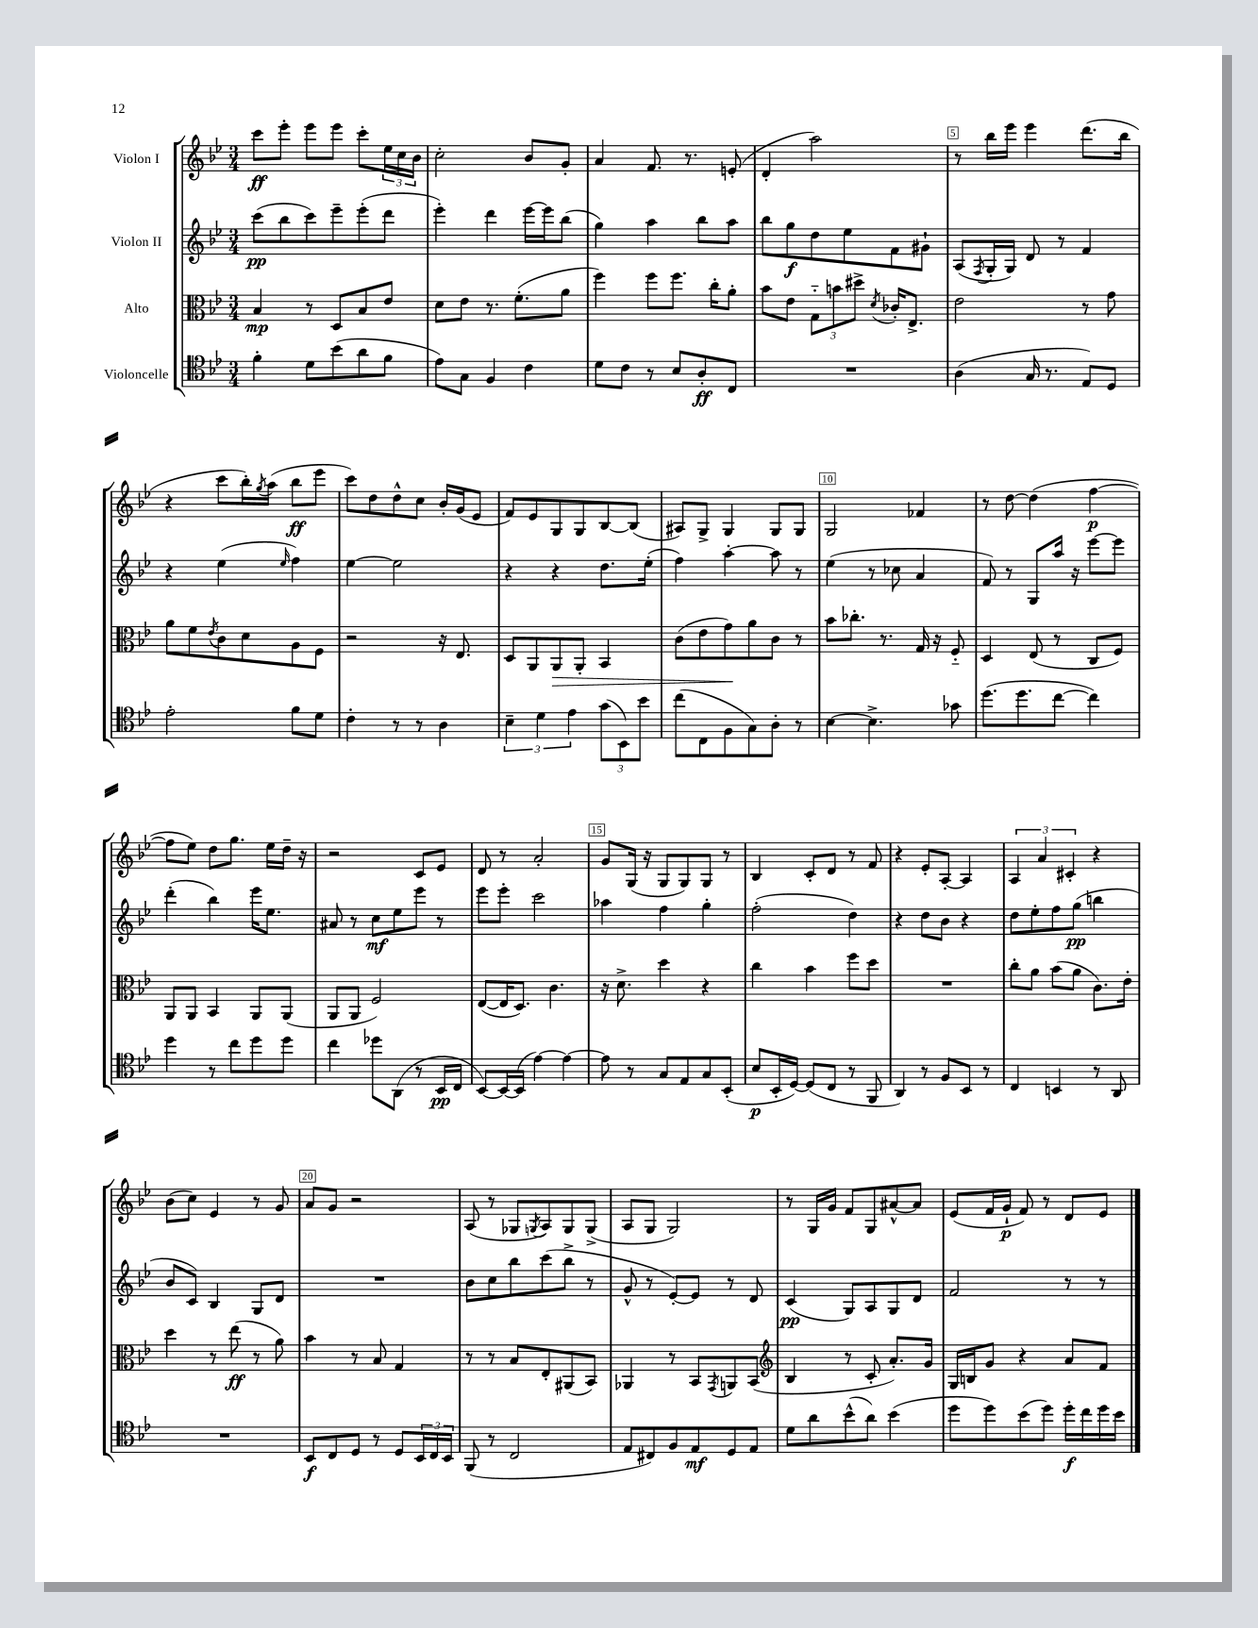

**kern	**kern	**kern	**kern
*staff4	*staff3	*staff2	*staff1
*clefC4	*clefC3	*clefG2	*clefG2
*k[b-e-]	*k[b-e-]	*k[b-e-]	*k[b-e-]
*M3/4	*M3/4	*M3/4	*M3/4
4f'\	4B-/	(8ccc\L	8ccc\L
.	.	8bb-\	8eee-'\J
8d\L	8r	8ccc\)	8eee-\L
(8b-\	8D/L	8eee-~\	8eee-\J
8a\	8B-/	(8eee-'\	8ccc'\L
8f\J	8e-/J	8ddd\J	24ee-\L
.	.	.	24cc\
.	.	.	24b-\JJ
=	=	=	=
8e-\L)	8d\L	4eee-'\)	2cc'\
8G\J	8e-\J	.	.
4F/	8.r	4ddd\	.
.	(8.f'\L	.	.
4c\	.	[16eee-\LL	8b-/L
.	.	16eee-\]J	.
.	8a\J	(8bb-\J	8g'/J
=	=	=	=
8d\L	4ff\)	4gg\)	4a/
8c\J	.	.	.
8r	8ff\L	4aa\	8.f/
8B-/L	8.ff\J	.	.
.	.	.	8.r
8A'/	.	8bb-\L	.
.	16cc'\LK	.	.
8C/J	8a'\J	8aa\J	(8e'/
=	=	=	=
2.r	8b-\L	8bb-\L	4d'/
.	8e-\J	8gg\	.
.	12G'~\L	8dd\	2aa\)
.	12b\	.	.
.	.	8ee-\	.
.	12dd#^\J	.	.
.	8qd/	.	.
.	16c-'/LK	8f\	.
.	8.E-^/J	.	.
.	.	8g#`\J	.
=	=	=	=
(4A\	2e-\	(8A/L	8r
.	.	8qF/	.
.	.	16G'/L	16bb-\LL
.	.	16G/JJ)	16eee-\JJ
16G/	.	8d/	4eee-\
8.r	.	.	.
.	.	8r	.
8E-/L)	8r	4f/	(8.ddd\L
8D/J	8g\	.	.
.	.	.	16bb-\Jk
=	=	=	=
2e-'\	8a\L	4r	4r
.	8f\	.	.
.	8qe-/	.	.
.	8c\	(4ee-\	8ccc\L
.	8d\	.	16bb-'\L)
.	.	.	8qgg/
.	.	.	(16aa\JJ
.	.	16qqee-/	.
8f\L	8A\	4ff\)	8bb-\L
8d\J	8F\J	.	8eee-\J
=	=	=	=
4c'\	2r	[4ee-\	8ccc\L)
.	.	.	8dd\
8r	.	2ee-\]	8dd^^\
8r	.	.	8cc\J
4A\	16r	.	16b-'/LL
.	8.E-/	.	(16g/J
.	.	.	8e-/J
=	=	=	=
6B-~\	8D/L	4r	8f/L)
.	8AA/	.	8e-/
6d\	.	.	.
.	8AA/	4r	8G/
6e-\	.	.	.
.	8AA'/J	.	8G/
(12g\L	4BB-/	8.dd\L	[8B-/
12BB-\)	.	.	.
.	.	.	(8B-/]J
12b-\J	.	.	.
.	.	(16ee-'\Jk	.
=	=	=	=
(8cc\L	(8c\L	4ff\)	8A#/L)
8C\	8e-\	.	8G^/J
8F\	8g\)	[4aa'\	4G/
8G\)	8a\	.	.
8A'\J	8c\J	8aa\]	8G/L
8r	8r	8r	8G/J
=	=	=	=
[4B-\	8b-\L	(4ee-\	2G/
.	8.cc-'\J	.	.
4.B-^\]	.	8r	.
.	8.r	.	.
.	.	8cc-\	.
.	16G/	4a/	4f-/
.	16r	.	.
8g-\	8F'~/	.	.
=	=	=	=
(8.dd\L	4D/	8f/)	8r
.	.	8r	[8dd\
8.dd\	.	.	.
.	(8E-/	8G/L	(4dd\]
[8cc\J	8r	16aa/Jk	.
.	.	16r	.
4cc\])	8C/L	[8eee-\L	[4ff\
.	8F/J)	8eee-\]J	.
=	=	=	=
4dd\	8AA/L	(4ddd'\	8ff\]L
.	8AA/J	.	8ee-\J)
8r	4BB-/	4bb-\)	8dd\L
8cc\L	.	.	8.gg\J
8dd\	8AA/L	16eee-\LK	.
.	.	8.ee-\J	16ee-\LL
8dd\J	(8AA/J	.	16dd~\JJ
.	.	.	16r
=	=	=	=
4cc\	8AA/L	8a#/	2r
.	8AA/J	8r	.
8dd-\L	2F/)	8cc\L	.
(8AA\J	.	8ee-\	.
8r	.	8eee-\J	8c/L
16BB-/LL	.	8r	8e-/J
16C/JJ	.	.	.
=	=	=	=
[8BB-/L)	([8E-/L	8eee-\L	8d/
16BB-/_L	16E-/]K	8eee-'\J	8r
(16BB-/]JJ	8.D/J)	.	.
[4e-\)	.	2ccc\	2a'/
.	4.c\	.	.
4e-\_	.	.	.
=	=	=	=
8e-\]	16r	4aa-\	8g/L
.	8.d^\	.	.
8r	.	.	(16G/Jk
.	.	.	16r
8G/L	4dd\	4ff\	8G/L
8E-/	.	.	8G/)
8G/	4r	4gg'\	8G/J
(8BB-'/J	.	.	8r
=	=	=	=
8B-/L	4cc\	(2ff'\	4B-/
16BB-'/L	.	.	.
[16D/JJ)	.	.	.
(8D/]L	4b-\	.	8c'/L
8C/J	.	.	8d/J
8r	8ff\L	4dd\)	8r
8FF/	8dd\J	.	8f/
=	=	=	=
4AA/)	2.r	4r	4r
8r	.	8dd\L	8e-'/L
8F/L	.	8b-\J	[8A'/J
8BB-/J	.	4r	4A/]
8r	.	.	.
=	=	=	=
4C/	8cc'\L	8dd\L	6A/
.	8a\J	8ee-'\	.
.	.	.	6a/
4BB/	(8b-\L	8ff\	.
.	.	.	6c#'/
.	8a\J	(8gg\J	.
8r	8.c\L)	4bb\	4r
8AA/	.	.	.
.	16e-'\Jk	.	.
=	=	=	=
2.r	4dd\	8b-/L	(8b-\L
.	.	8c/J)	8cc\J)
.	8r	4B-/	4e-/
.	(8ee-\	.	.
.	8r	8G/L	8r
.	8a\)	8d/J	8g/
=	=	=	=
8BB-/L	4b-\	2.r	8a/L
8C/	.	.	8g/J
8D/J	8r	.	2r
8r	8B-/	.	.
8D/L	4G/	.	.
24BB-/L	.	.	.
24C/	.	.	.
24BB-/JJ	.	.	.
=	=	=	=
(8FF/	8r	8b-\L	(8A/
8r	8r	8cc\	8r
2C/	8B-/L	8bb-\	8G-/L
.	.	.	8qG/
.	8E-'/	(8ccc\	8A/)
.	(8AA#/	8bb-^\J	8G/
.	8BB-/J)	8r	(8G^/J
=	=	=	=
8E-/L	4AA-/	8g^^/	8A/L
8C#/)	.	8r	8G/J
8F/	8r	[8e-'/L)	2G/)
8E-/	8BB-/L	8e-/]J	.
.	8qGG/	.	.
8D/	8AA/	8r	.
8E-/J	(8BB-/J	8d/	.
=	=	=	=
*	*clefG2	*	*
8d\L	4B-/	(4c/	8r
8a\	.	.	16G/LL
.	.	.	16g/JJ
(8b-^^\	8r	8G/L)	8f/L
8a\J)	8c'/	8A/	8G/
(4b-\	8.a'/L)	8G/	[8a#^^/
.	.	8d/J	8a#/]J
.	16g/Jk	.	.
=	=	=	=
8dd\L	16G/LL	2f/	(8e-/L
.	16B/J	.	.
8dd\)	8g/J	.	16f/L
.	.	.	16g`/JJ
(8b-\	4r	.	8f/)
8dd\J)	.	.	8r
16dd'\LL	8a/L	8r	8d/L
16cc\	.	.	.
16dd\	8f/J	8r	8e-/J
16b-\JJ	.	.	.
==	==	==	==
*-	*-	*-	*-
